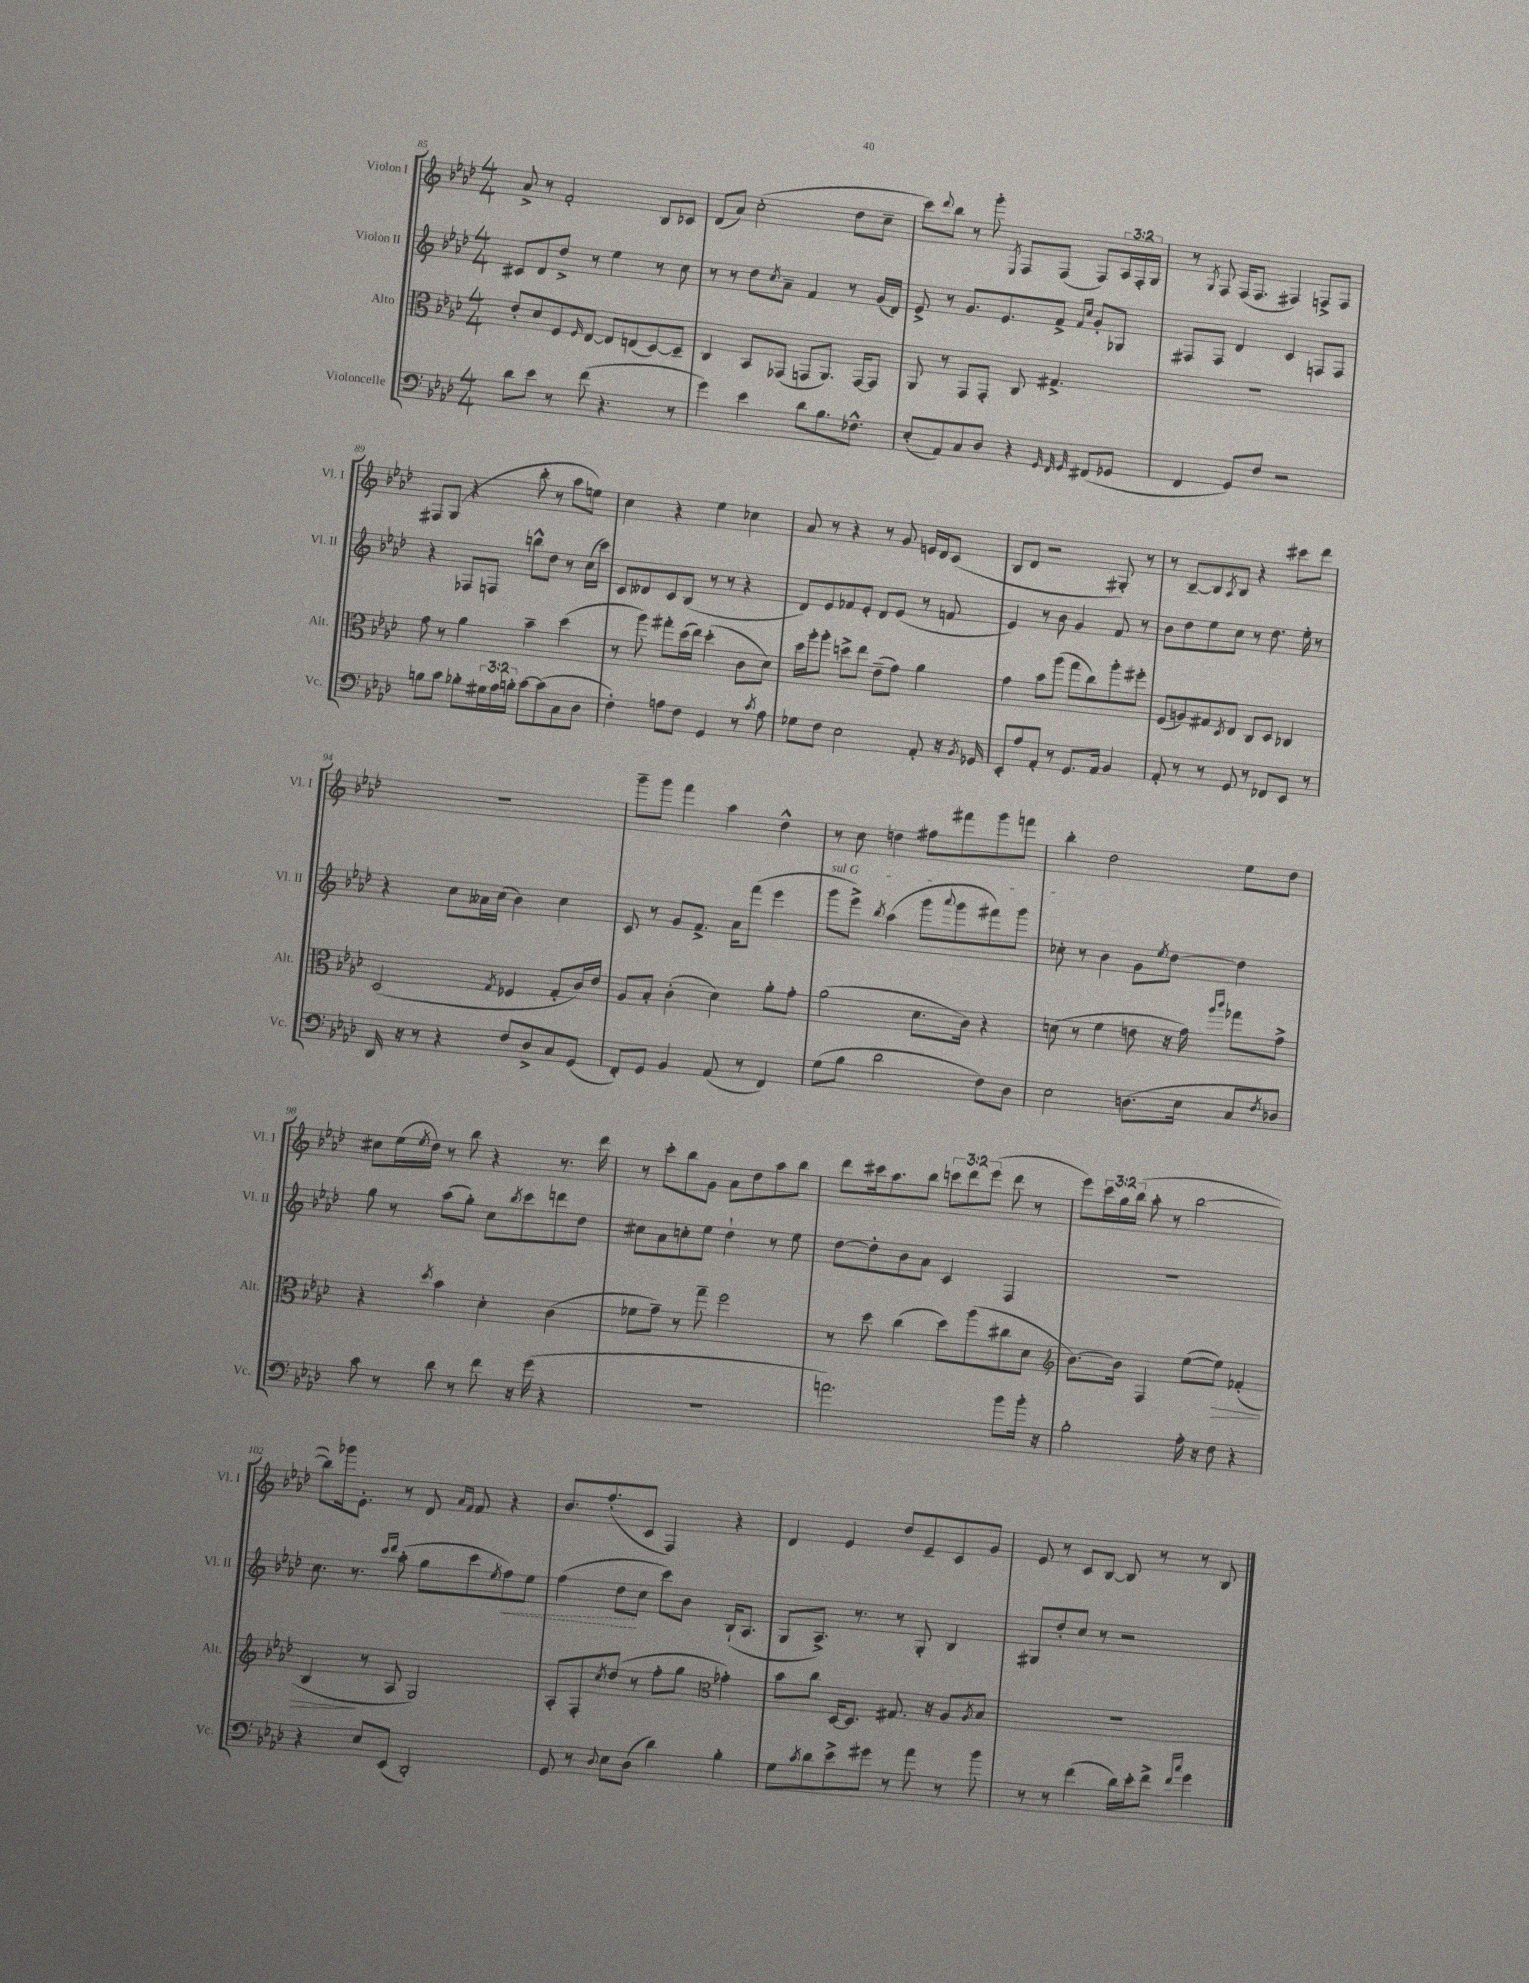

**kern	**kern	**dynam	**kern	**dynam	**kern
*part4	*part3	*part3	*part2	*part2	*part1
*staff4	*staff3	*staff3	*staff2	*staff2	*staff1
*I"Violoncelle	*I"Alto	*	*I"Violon II	*	*I"Violon I
*I'Vc.	*I'Alt.	*	*I'Vl. II	*	*I'Vl. I
*clefF4	*clefC3	*	*clefG2	*	*clefG2
*k[b-e-a-d-]	*k[b-e-a-d-]	*	*k[b-e-a-d-]	*	*k[b-e-a-d-]
*M4/4	*M4/4	*	*M4/4	*	*M4/4
=85	=85	=85	=85	=85	=85
8d-\L	8e-'/L	.	8c#X/L	.	8a-^/
8e-\J	8d-/	.	8d-/	.	8r
8r	8F/	.	8dd-^/J	.	2f'/
.	16qqF/	.	.	.	.
(8f\	[8E-/J	.	8r	.	.
4.r	8E-/L]	.	4ee-\	.	.
.	(8En/	.	.	.	.
.	[8D-/)	.	8r	.	8B-/L
8r	8D-~/J]	.	8cc\	.	8c-X/J
=86	=86	=86	=86	=86	=86
4g\)	4C/	.	8r	.	(8d-/L
.	.	.	8r	.	8a-/J)
4e-\	8BB-/L	.	8dd-\L	.	(2cc'\
.	.	.	8qcc/	.	.
.	(8GG-X/J	.	8a-~\J	.	.
8d-\L	8GGn/L	.	4f/	.	.
8.B-\	8.AA-/J)	.	.	.	.
.	.	.	8r	.	8dd-\L
8.F-X^^\J	[16GG/KL	.	.	.	.
.	8GG/J]	.	(16g/LL	.	8cc~\J
.	.	.	16d-/JJ)	.	.
=87	=87	=87	=87	=87	=87
(8E-'/L	8AA-/	.	8e-^/	.	8ccc\L)
.	.	.	.	.	8qqddd-/
8AA-/)	8r	.	8r	.	8bb-\J
8C/	8GG/L	.	8.g/L	.	8r
8D-/J	8GG'/J	.	.	.	8ggg'\
.	.	.	8.e-/	.	.
.	.	.	.	.	8qE-/
4r	8C/	.	.	.	8F/L
.	4.G#X^/	.	8f^/J	.	(8F/J
32qqGG/	.	.	.	.	.
32qqFF/	.	.	16qqf/LL	.	.
32qqGG/	.	.	16qqcc/JJ	.	.
(8FF#X/L	.	.	8g'/L	.	8F/L)
8GG-X/J	.	.	8G-X/J	.	24A-/L
.	.	.	.	.	24F'/
.	.	.	.	.	24G/JJ
=88	=88	=88	=88	=88	=88
4FF/	1r	.	8F#X/L	.	8r
.	.	.	.	.	8qG/
.	.	.	8F#/J	.	8F/
8GG/L)	.	.	4d-/	.	(16F/KL
.	.	.	.	.	8.F/J
8F/J	.	.	.	.	.
2r	.	.	4c/	.	4F#X/)
.	.	.	8Fn/L	.	8Fn^/L
.	.	.	8F/J	.	8F/J
!!LO:LB:g=z
=89	=89	=89	=89	=89	=89
8Bn\L	8g\	.	4r	.	8F#X/L
8c\J	8r	.	.	.	(8G/J
8B-X'\L	4a-\	.	8F-X/L	.	4r
24G#X\L	.	.	8Fn/J	.	.
24A-\	.	.	.	.	.
24Bn'\JJ	.	.	.	.	.
[8c\L	4b-~\	.	8bbn^^\L	.	8bb-'\
(8c\]	.	.	8dd-\J	.	8r
8C\	(4dd-\	.	8r	.	8aa-\L
8D-\J	.	.	(16cc\LL	.	8een\J)
.	.	.	16ccc\JJ)	.	.
=90	=90	=90	=90	=90	=90
4F'\)	8r	.	8c/L	.	4cc\
.	8aa-\)	.	8d--X/	.	.
8An\L	8gg#X'\L	.	8c/	.	4r
8F\J	(16dd-\L	.	(8B-/J	.	.
.	16ee-\JJ)	.	.	.	.
4GG/	(4dd-'\	.	8r	.	4ee-\
.	.	.	8r	.	.
8r	8c\L	.	4r	.	4cc-X\
8qc/	.	.	.	.	.
8A\	8d-\J)	.	.	.	.
=91	=91	=91	=91	=91	=91
8G-X\L	16dd-\LL	.	8d-/L)	.	8a-/
.	16aa-'\J	.	.	.	.
8F\J	8aa-'\J	.	8e-/	.	8r
2E-\	8ddn^\L	.	8f-X/	.	4r
.	8ee-\J	.	8e-'/J	.	.
.	(8e-~\L	.	8d-/L	.	8r
.	8g\J)	.	(8e-/J	.	8g/
8AA-'/	4a-\	.	8r	.	16en/LL
.	.	.	.	.	16d-/J
16r	.	.	8fn/	.	(8c/J
8qBB-/	.	.	.	.	.
16GG-X/	.	.	.	.	.
=92	=92	=92	=92	=92	=92
8EE-'/L	4g\	.	4e-/)	.	8B-/L
8A-/	.	.	.	.	8d-/J
8AA-'/J	8b-\L	.	8r	.	2r
8r	(8aa-\J	.	8b-\	.	.
8.GG/L	8gg\L	.	4g/	.	.
.	8cc\)	.	.	.	.
16AA-/Jk	.	.	.	.	.
4BB-/	8aa-'\	.	8f/	.	8G#X'/)
.	8ff#X'\J	.	8r	.	8r
=93	=93	=93	=93	=93	=93
8AA-'/	(8F/L	.	8b-\L	.	8r
8r	8An/)	.	8dd-\	.	[8B-~/L
8r	8G#X/	.	8ee-\	.	8B-/]
.	8qD-/	.	.	.	8qA-/
8GG/	8E-/J	.	8cc\J	.	8B-/J
8r	8C/L	.	8r	.	4r
8FF-X/L	8D-/J	.	8.dd-\	.	.
8EE-/J	4C-X/	.	.	.	8ccc#X\L
.	.	.	16ee-'\	.	.
8r	.	.	8r	.	8ddd-\J
!!LO:LB:g=z
=94	=94	=94	=94	=94	=94
16DD-/	(2D-/	.	4r	.	1r
16r	.	.	.	.	.
8r	.	.	.	.	.
4r	.	.	8cc\L	.	.
.	.	.	16a--X\L	.	.
.	.	.	(16cc\JJ	.	.
.	8qG/	.	.	.	.
8F/L	4F-X/	.	4b-\)	.	.
8D-^/	.	.	.	.	.
8C/	8G'/L	.	4cc\	.	.
(8GG/J	16c/L)	.	.	.	.
.	16e-/JJ	.	.	.	.
=95	=95	=95	=95	=95	=95
8FF'/L)	8A-/L	.	8c/	.	8ggg~\L
8GG/J	8B-'/J	.	8r	.	8ggg\J
4BB-/	(4c'\	.	8g/L	.	4fff\
.	.	.	8.f^/J	.	.
(8AA-/	4d-\)	.	.	.	4aa-\
.	.	.	16a-\KL	.	.
8r	.	.	(8fff\J	.	.
4FF/)	8a-'\L	.	4eee-\	.	4dd-^^\
.	8g'\J	.	.	.	.
=96	=96	=96	=96	=96	=96
!	!	!	!LO:TX:a:i:t=sul G	!	!
(8G\L	(2a-\	.	8ggg\L	.	8r
8B-\J	.	.	8eee-^\J)	.	8cc\
.	.	.	8qbb-/	.	.
2d-\	.	.	(4aa-\	.	4ddn\
.	8.d-\L	.	8ggg\L	.	8ff#X\L
.	.	.	8qqaaa-/	.	.
.	.	.	8ggg\	.	8fff#X\
.	16c\Jk)	.	.	.	.
8F\L)	4r	.	8fff#X\)	.	8ggg\
8D-\J	.	.	8ggg\J	.	8fffn\J
=97	=97	=97	=97	=97	=97
2E-\	(8dn\	.	8cc-X'\	.	4bb-'\
.	8r	.	8r	.	.
.	4f\	.	4b-\	.	2dd-\
(8.Dn\L	8en\	.	8g\L	.	.
.	.	.	8qee-/	.	.
.	16r	.	[8dd-\J	.	.
16E-\Jk	16g\)	.	.	.	.
.	16qqaa-/LL	.	.	.	.
.	16qqccc/JJ	.	.	.	.
8C/L	8gg-X\L	.	4dd-\]	.	8ee-\L
8qF/	.	.	.	.	.
8D-X/J)	8g^\J	.	.	.	8dd-\J
!!LO:LB:g=z
=98	=98	=98	=98	=98	=98
8c\	4r	.	8gg\	.	8cc#X\L
8r	.	.	8r	.	(16ee-\L
.	.	.	.	.	8qee-/
.	.	.	.	.	16dd-\JJ)
.	8qdd-/	.	.	.	.
8d-\	4b-\	.	(8aa-\L	.	8r
8r	.	.	8gg'\J)	.	8bb-\
8f\	4d-'\	.	8cc\L	.	4r
.	.	.	8qbb-/	.	.
16r	.	.	8ccc\	.	.
(16g\	.	.	.	.	.
4r	(4c\	.	8dddn\	.	8.r
.	.	.	8dd-\J	.	.
.	.	.	.	.	16ddd-\
=99	=99	=99	=99	=99	=99
1r	8f-X\L	.	8cc#X\L	.	8r
.	8g~\J)	.	8a-\	.	8ccc'\L
.	8r	.	8ccn'\	.	8bb-\
.	8gg~\	.	8ee-\J	.	8g\J
.	2ff\	.	4dd-`\	.	8a-\L
.	.	.	.	.	8dd-\
.	.	.	8r	.	8aa-\
.	.	.	8ee-\	.	8bb-\J
=100	=100	=100	=100	=100	=100
2.an\)	8r	.	[8dd-\L	.	8ddd-\L
.	8dd-\	.	8dd-'\]	.	16ccc#X\k
.	.	.	.	.	8.aa-\
.	(4cc\	.	8b-\	.	.
.	.	.	8a-\J	.	8bb-\J
.	8dd-\L)	.	4c/	.	12cccn\L
.	.	.	.	.	12ddd-\
.	(8aa-\	.	.	.	.
.	.	.	.	.	(12eee-\J
8b-\L	8cc#X\	.	4F/	.	8ddd-\
16b-'\Jk	8d-\J	.	.	.	8r
16r	.	.	.	.	.
=101	=101	=101	=101	=101	=101
*	*clefG2	*	*	*	*
2B-'\	[8.b-\L)	.	1r	.	8eee-\L)
.	.	.	.	.	24ccc\L
.	.	.	.	.	24gg\
.	16b-\Jk]	.	.	.	.
.	.	.	.	.	(24bb-\JJ
.	4F/	.	.	.	8aa-'\
.	.	.	.	.	8r
16A-'\	([8ee-\L	.	.	.	[2bb-\
16r	.	.	.	.	.
!	!	!LO:HP:b	!	!	!
8F\	8ee-\J])	>	.	.	.
4r	(4f-X'/	.	.	.	.
!!LO:LB:g=z
=102	=102	=102	=102	=102	=102
4r	4B-/	.	8.cc\	.	8bb-\L])
.	.	.	.	.	16ggg-X\k
.	.	.	8.r	.	8.e-'\J
8E-/L	8r	]	.	.	.
.	.	.	16qqccc/LL	.	.
.	.	.	16qqddd-/JJ	.	.
(8EE-/J	8A-/	.	(8aa-'\	.	8r
2DD-'/)	2G/)	.	8gg\L	.	8d-/
.	.	.	.	.	16qqa-/LL
.	.	.	.	.	16qqf/JJ
.	.	.	8ccc\	.	8f/
.	.	.	8qee-/	.	.
!	!	!	!	!LO:HP:b	!
.	.	.	8ff\)	<	4r
.	.	.	8ee-\J	.	.
=103	=103	=103	=103	=103	=103
8GG/	8A-'/L	.	(4ff\	.	8.b-/L
8r	8F'/	.	.	.	.
.	.	.	.	.	(8.ff'/
8qqD-/	8qcc/	.	.	.	.
8E-\L	(8dd-/J	.	8dd-\L	.	.
(8D-\J	8r	.	8cc\J	[	8c/J
4d-\)	8ff'\L	.	8ccc\L)	.	4F/)
.	8gg\J	.	8b-\J	.	.
*	*clefC3	*	*	*	*
4B-'\	4g-X'\)	.	(16B-`/KL	.	4r
.	.	.	8.A-/J	.	.
=104	=104	=104	=104	=104	=104
8G\L	8b-\L	.	8G/L	.	4d-/
8qc/	.	.	.	.	.
8d-\	8cc\J	.	8.A-^/J)	.	.
8e-^\	[16D-/KL	.	.	.	4e-/
.	8.D-/J]	.	8.r	.	.
8g#X\J	.	.	.	.	.
8r	8.G#X/	.	8r	.	8dd-/L
8a-\	.	.	8G'/	.	8e-~/
.	16r	.	.	.	.
8r	8A-/L	.	4B-/	.	8c/
.	8qA-/	.	.	.	.
8b-\	8B-/J	.	.	.	8g/J
=105	=105	=105	=105	=105	=105
8r	1r	.	8G#X/L	.	8e-/
8r	.	.	8dd-'/	.	8r
(4f\	.	.	8cc/J	.	8c/L
.	.	.	8r	.	[8B-/J
16d-\LL)	.	.	2r	.	8B-/]
16e-'\J	.	.	.	.	.
8f^\J	.	.	.	.	8r
16qqf/LL	.	.	.	.	.
16qqcc/JJ	.	.	.	.	.
4g\	.	.	.	.	8r
.	.	.	.	.	8B-/
==	==	==	==	==	==
*-	*-	*-	*-	*-	*-
